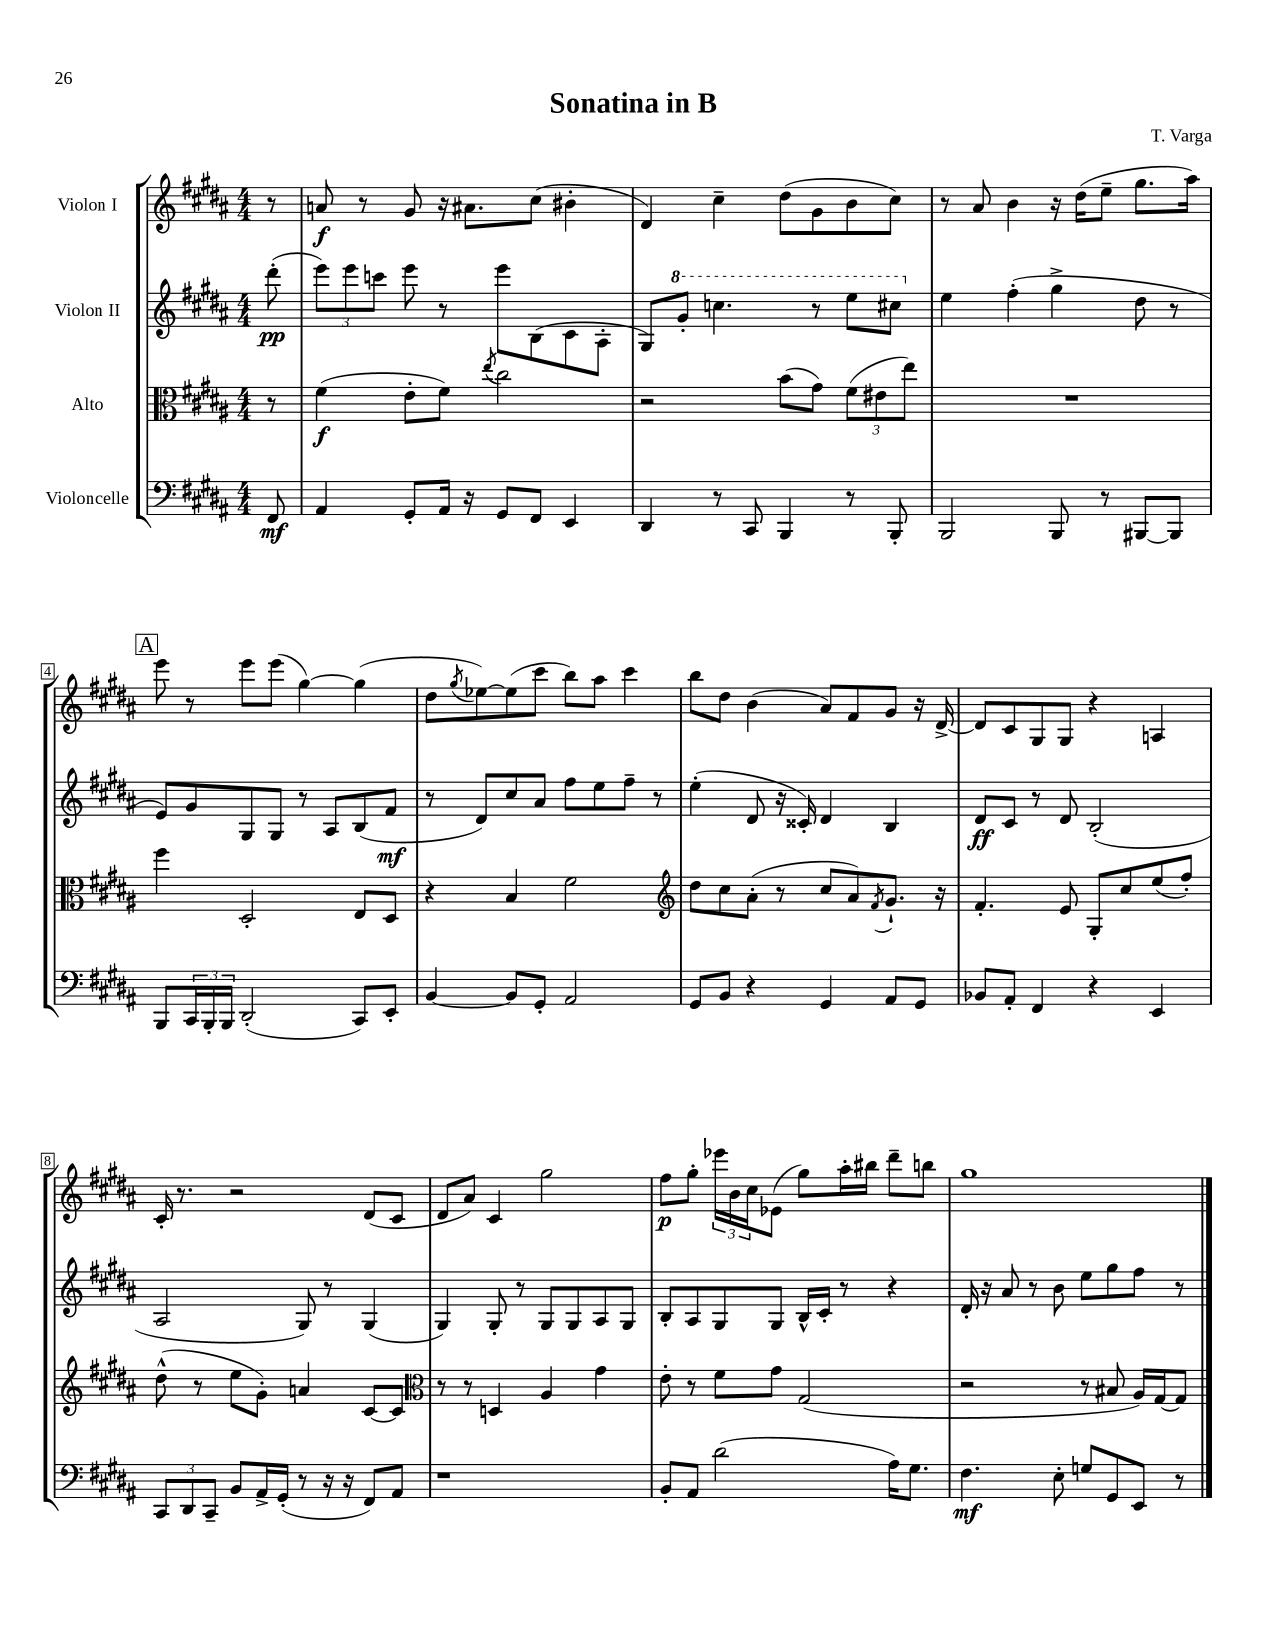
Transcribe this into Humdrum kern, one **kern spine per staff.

**kern	**dynam	**kern	**dynam	**kern	**dynam	**kern	**dynam
*part4	*part4	*part3	*part3	*part2	*part2	*part1	*part1
*staff4	*staff4	*staff3	*staff3	*staff2	*staff2	*staff1	*staff1
*I"Violoncelle	*	*I"Alto	*	*I"Violon II	*	*I"Violon I	*
*clefF4	*	*clefC3	*	*clefG2	*	*clefG2	*
*k[f#c#g#d#a#]	*	*k[f#c#g#d#a#]	*	*k[f#c#g#d#a#]	*	*k[f#c#g#d#a#]	*
*M4/4	*	*M4/4	*	*M4/4	*	*M4/4	*
=	=	=	=	=	=	=	=
8FF#/	mf	8r	.	(8ddd#'\	pp	8r	.
=1	=1	=1	=1	=1	=1	=1	=1
4AA#/	.	(4f#\	f	12eee\L)	.	8an/	f
.	.	.	.	12eee\	.	.	.
.	.	.	.	.	.	8r	.
.	.	.	.	12cccn\J	.	.	.
8GG#'/L	.	8e'\L	.	8eee\	.	8g#/	.
16AA#/Jk	.	8f#\J)	.	8r	.	16r	.
16r	.	.	.	.	.	8.a#X\L	.
.	.	8qee/	.	.	.	.	.
8GG#/L	.	2cc#\	.	8eee\L	.	.	.
8FF#/J	.	.	.	(8B\	.	(8cc#\J	.
4EE/	.	.	.	8c#\	.	4b#X'\	.
.	.	.	.	8A#'\J	.	.	.
=2	=2	=2	=2	=2	=2	=2	=2
4DD#/	.	2r	.	8G#/L)	.	4d#/)	.
*	*	*	*	*8va	*	*	*
.	.	.	.	8gg#'/J	.	.	.
8r	.	.	.	4.cccn\	.	4cc#~\	.
8CC#/	.	.	.	.	.	.	.
4BBB/	.	(8b\L	.	.	.	(8dd#\L	.
.	.	8g#\J)	.	8r	.	8g#\	.
8r	.	(12f#\L	.	8eee\L	.	8b\	.
.	.	12e#X\	.	.	.	.	.
8BBB'/	.	.	.	8ccc#X\J	.	8cc#\J)	.
.	.	12ee\J)	.	.	.	.	.
=3	=3	=3	=3	=3	=3	=3	=3
*	*	*	*	*X8va	*	*	*
2BBB/	.	1r	.	4ee\	.	8r	.
.	.	.	.	.	.	8a#/	.
.	.	.	.	(4ff#'\	.	4b\	.
8BBB/	.	.	.	4gg#^\	.	16r	.
.	.	.	.	.	.	(16dd#\KL	.
8r	.	.	.	.	.	8ee~\J	.
[8BBB#X/L	.	.	.	8dd#\	.	8.gg#\L	.
8BBB#/J]	.	.	.	8r	.	.	.
.	.	.	.	.	.	16aa#\Jk)	.
!!LO:LB:g=z
!!LO:REH:place=s1:t=A
=4	=4	=4	=4	=4	=4	=4	=4
8BBB/L	.	4ff#\	.	8e/L)	.	8eee\	.
24CC#/L	.	.	.	8g#/	.	8r	.
24BBB'/	.	.	.	.	.	.	.
24BBB/JJ	.	.	.	.	.	.	.
(2DD#'/	.	2D#'/	.	8G#/	.	8eee\L	.
.	.	.	.	8G#/J	.	(8eee\J	.
.	.	.	.	8r	.	[4gg#\)	.
.	.	.	.	8A#/L	.	.	.
8CC#/L)	.	8E/L	.	(8B/	.	(4gg#\]	.
8EE'/J	.	8D#/J	.	8f#/J	mf	.	.
=5	=5	=5	=5	=5	=5	=5	=5
[4BB/	.	4r	.	8r	.	8dd#\L	.
.	.	.	.	.	.	8qgg#/	.
.	.	.	.	8d#/L)	.	[8ee-X\)	.
8BB/L]	.	4B/	.	8cc#/	.	(8ee-\]	.
8GG#'/J	.	.	.	8a#/J	.	8ccc#\J	.
2AA#/	.	2f#\	.	8ff#\L	.	8bb\L)	.
.	.	.	.	8ee\	.	8aa#\J	.
.	.	.	.	8ff#~\J	.	4ccc#\	.
.	.	.	.	8r	.	.	.
=6	=6	=6	=6	=6	=6	=6	=6
*	*	*clefG2	*	*	*	*	*
8GG#/L	.	8dd#\L	.	(4ee'\	.	8bb\L	.
8BB/J	.	8cc#\	.	.	.	8dd#\J	.
4r	.	(8a#'\J	.	8d#/	.	(4b\	.
.	.	8r	.	16r	.	.	.
.	.	.	.	16c##X'/)	.	.	.
4GG#/	.	8cc#/L	.	4d#/	.	8a#/L)	.
.	.	8a#/)	.	.	.	8f#/	.
.	.	8qf#/	.	.	.	.	.
8AA#/L	.	8.g#`/J	.	4B/	.	8g#/J	.
8GG#/J	.	.	.	.	.	16r	.
.	.	16r	.	.	.	[16d#^/	.
=7	=7	=7	=7	=7	=7	=7	=7
8BB-X/L	.	4.f#'/	.	8d#/L	ff	8d#/L]	.
8AA#'/J	.	.	.	8c#/J	.	8c#/	.
4FF#/	.	.	.	8r	.	8G#/	.
.	.	8e/	.	8d#/	.	8G#/J	.
4r	.	8G#'/L	.	(2B'/	.	4r	.
.	.	8cc#/	.	.	.	.	.
4EE/	.	(8ee/	.	.	.	4An/	.
.	.	8ff#'/J)	.	.	.	.	.
!!LO:LB:g=z
=8	=8	=8	=8	=8	=8	=8	=8
12CC#/L	.	(8dd#^^\	.	2A#/	.	16c#'/	.
.	.	.	.	.	.	8.r	.
12DD#/	.	.	.	.	.	.	.
.	.	8r	.	.	.	.	.
12CC#~/J	.	.	.	.	.	.	.
8BB/L	.	8ee\L	.	.	.	2r	.
16AA#^/L	.	8g#'\J)	.	.	.	.	.
(16GG#'/JJ	.	.	.	.	.	.	.
8r	.	4an/	.	8G#/)	.	.	.
16r	.	.	.	8r	.	.	.
16r	.	.	.	.	.	.	.
8FF#/L)	.	[8c#/L	.	(4G#/	.	(8d#/L	.
8AA#/J	.	8c#/J]	.	.	.	8c#/J	.
=9	=9	=9	=9	=9	=9	=9	=9
*	*	*clefC3	*	*	*	*	*
1r	.	8r	.	4G#/)	.	8d#/L	.
.	.	8r	.	.	.	8a#/J)	.
.	.	4Dn/	.	8G#'/	.	4c#/	.
.	.	.	.	8r	.	.	.
.	.	4A#/	.	8G#/L	.	2gg#\	.
.	.	.	.	8G#/	.	.	.
.	.	4g#\	.	8A#/	.	.	.
.	.	.	.	8G#/J	.	.	.
=10	=10	=10	=10	=10	=10	=10	=10
8BB'/L	.	8e'\	.	8B'/L	.	8ff#\L	p
8AA#/J	.	8r	.	8A#/	.	8gg#'\J	.
(2d#\	.	8f#\L	.	8G#/	.	24eee-X\LL	.
.	.	.	.	.	.	24b\	.
.	.	.	.	.	.	24cc#\J	.
.	.	8g#\J	.	8G#/J	.	(8e-X\J	.
.	.	(2G#/	.	16B^^/LL	.	8gg#\L)	.
.	.	.	.	16c#'/JJ	.	.	.
.	.	.	.	8r	.	16aa#'\L	.
.	.	.	.	.	.	16bb#X\JJ	.
16A#\KL)	.	.	.	4r	.	8ddd#~\L	.
8.G#\J	.	.	.	.	.	.	.
.	.	.	.	.	.	8bbn\J	.
=11	=11	=11	=11	=11	=11	=11	=11
4.F#\	mf	2r	.	16d#'/	.	1gg#	.
.	.	.	.	16r	.	.	.
.	.	.	.	8a#/	.	.	.
.	.	.	.	8r	.	.	.
8E'\	.	.	.	8b\	.	.	.
8Gn/L	.	8r	.	8ee\L	.	.	.
8GG#/	.	8B#X/	.	8gg#\	.	.	.
8EE/J	.	16A#/LL)	.	8ff#\J	.	.	.
.	.	[16G#/J	.	.	.	.	.
8r	.	8G#/J]	.	8r	.	.	.
==	==	==	==	==	==	==	==
*-	*-	*-	*-	*-	*-	*-	*-
